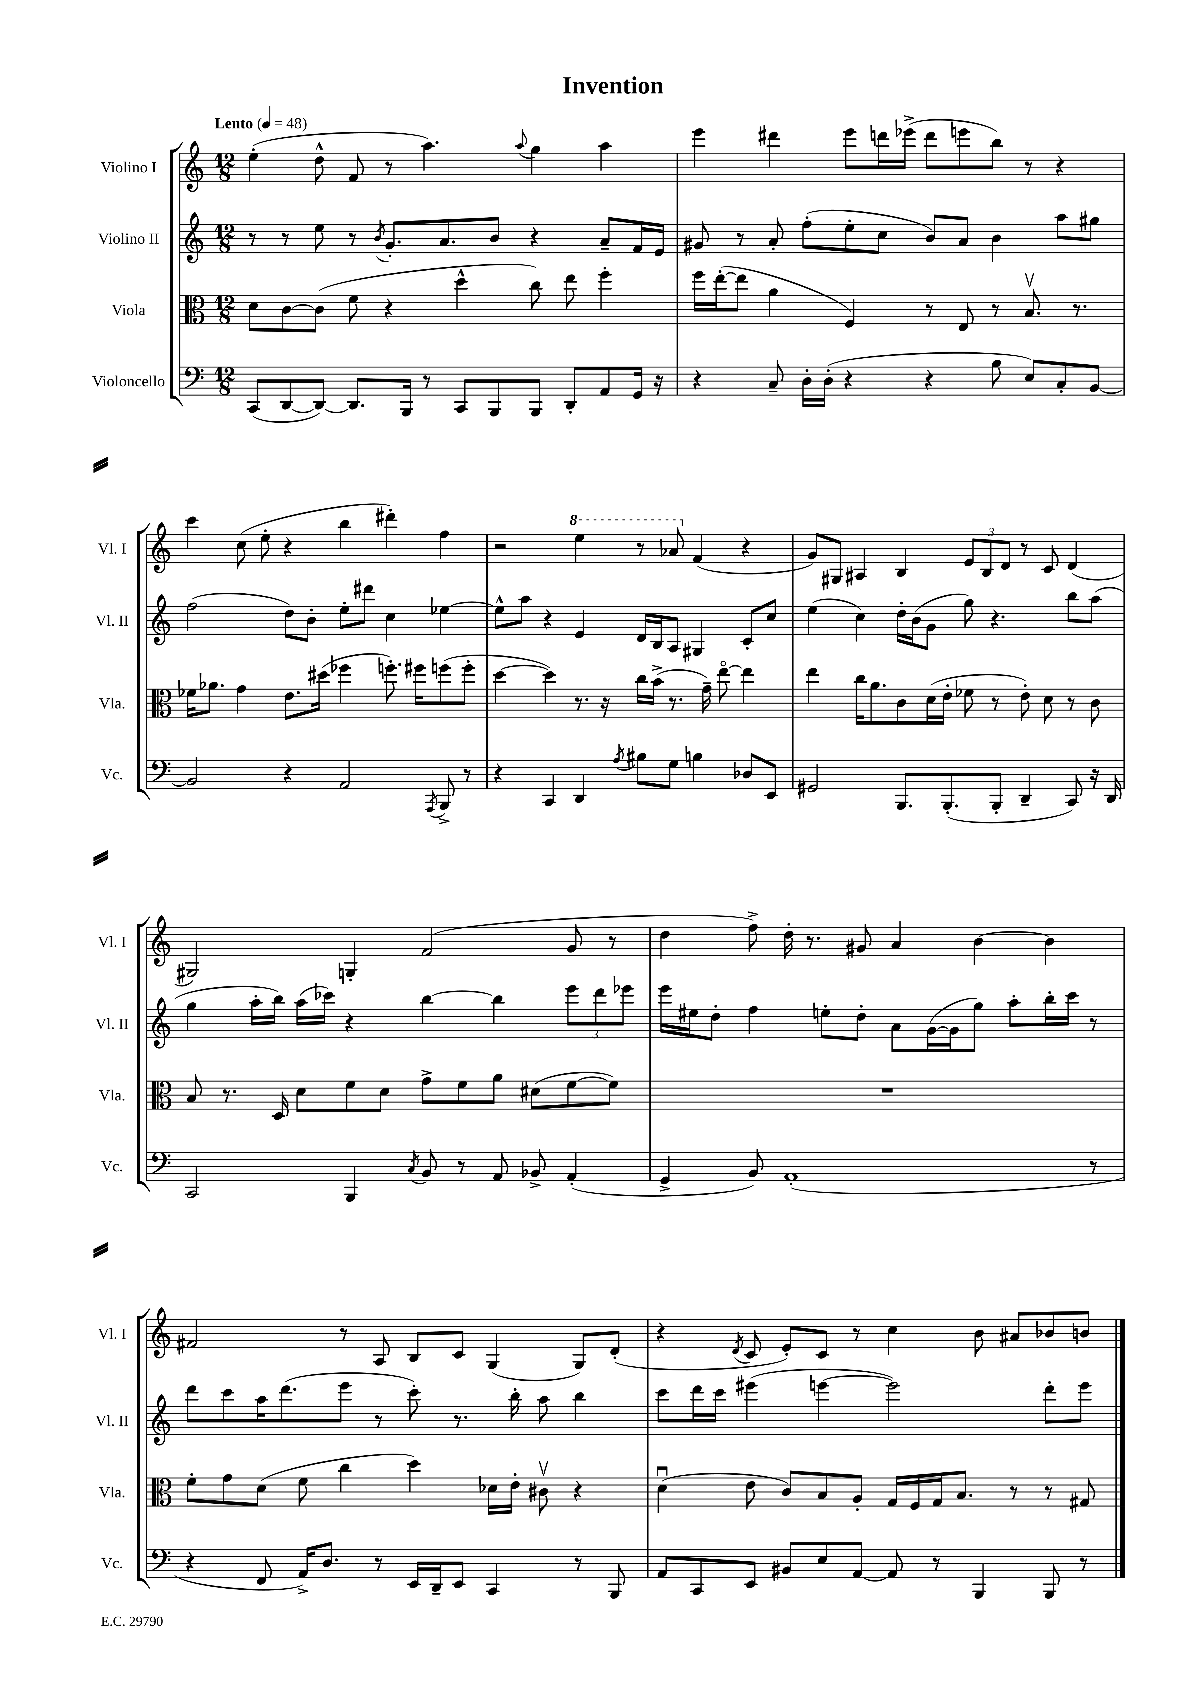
\header { title = "Invention" }
<<
\new StaffGroup <<
\new Staff = "s0" \with { instrumentName = "Violino I" shortInstrumentName = "Vl. I" } {
    \clef treble \key c \major \numericTimeSignature \time 12/8 \tempo "Lento" 4 = 48
    e''4-.( d''8-^ f'8 r8 a''4.) \appoggiatura { a''8 } g''4 a''4 |
    e'''4 dis'''4 e'''8 d'''16 ees'''16->( d'''8 e'''8 b''8) r8 r4 |
    c'''4 c''8( e''8-. r4 b''4 dis'''4-.) f''4 |
    r2 \ottava #1 e'''4 r8 aes''8 \ottava #0 f'4( r4 |
    g'8) gis8 ais4 b4 \tuplet 3/2 { e'8 b8 d'8 } r8 c'8 d'4( |
    gis2) g4-. f'2( g'8 r8 |
    d''4 f''8->) d''16-. r8. gis'8 a'4 b'4~ b'4 |
    fis'2 r8 a8 b8 c'8 g4( g8) d'8-.( |
    r4 \acciaccatura { d'8 } c'8 e'8-.) c'8 r8 c''4 b'8 ais'8 bes'8 b'8 \bar "|." |
}
\new Staff = "s1" \with { instrumentName = "Violino II" shortInstrumentName = "Vl. II" } {
    \clef treble \key c \major \numericTimeSignature \time 12/8
    r8 r8 e''8 r8 \acciaccatura { b'8 } g'8.-. a'8. b'8 r4 a'8-- f'16 e'16 |
    gis'8 r8 a'8-. f''8-.( e''8-. c''8 b'8) a'8 b'4 a''8 gis''8 |
    f''2( d''8) b'8-. e''8-. dis'''8 c''4 ees''4~ |
    ees''8-^ a''8 r4 e'4 d'16 b16 a8 gis4 c'8-. c''8 |
    e''4( c''4) d''16-. b'16( g'8 g''8) r4. b''8 a''8( |
    g''4 a''16-. b''16) a''16( ces'''16) r4 b''4~ b''4 \tuplet 3/2 { e'''8 d'''8 ees'''8 } |
    e'''16 eis''16 d''8-. f''4 e''8-. d''8-. a'8 g'16~( g'16 g''8) a''8-. b''16-. c'''16 r8 |
    d'''8 c'''8 a''16 d'''8.( e'''8 r8 c'''8-.) r8. b''16-. a''8 b''4 |
    c'''8 d'''16 c'''16 eis'''4( e'''4~ e'''2) d'''8-. e'''8 \bar "|." |
}
\new Staff = "s2" \with { instrumentName = "Viola" shortInstrumentName = "Vla." } {
    \clef alto \key c \major \numericTimeSignature \time 12/8
    d'8 c'8~ c'8( f'8 r4 d''4-^ c''8) e''8 f''4-. |
    f''16 e''16~-.( e''8 a'4 f4) r8 e8 r8 b8.\upbow r8. |
    fes'16 aes'8. g'4 e'8. dis''16( fes''4 f''8.-.) fis''16 f''8( f''8-. |
    d''4~ d''4) r8. r16 c''16 b'16->( r8. g'16--) e''8~\flageolet e''4 |
    e''4 c''16 a'8. c'8 d'16( e'16-. fes'8 r8 e'8-.) d'8 r8 c'8 |
    b8 r8. d16 d'8 f'8 d'8 g'8-> f'8 a'8 dis'8( f'8~ f'8) |
    R1. |
    f'8-. g'8 d'8( f'8 c''4 d''4) des'16 e'16-. cis'8\upbow r4 |
    d'4\downbow( e'8 c'8) b8 a8-. g16 f16 g16 b8. r8 r8 gis8 \bar "|." |
}
\new Staff = "s3" \with { instrumentName = "Violoncello" shortInstrumentName = "Vc." } {
    \clef bass \key c \major \numericTimeSignature \time 12/8
    c,8( d,8~ d,8~) d,8. b,,16 r8 c,8 b,,8 b,,8 d,8-. a,8 g,16 r16 |
    r4 c8-- d16-. d16-.( r4 r4 b8 e8) c8-. b,8~ |
    b,2 r4 a,2 \acciaccatura { a,,8 } b,,8-> r8 |
    r4 c,4 d,4 \acciaccatura { a8 } bis8 g8 b4 des8 e,8 |
    gis,2 b,,8. b,,8.-.( b,,8-. d,4-- c,8) r16 d,16 |
    c,2 b,,4 \acciaccatura { c8 } b,8 r8 a,8 bes,8-> a,4-.( |
    g,4-> b,8) a,1-.( r8 |
    r4 f,8 a,16->) d8. r8 e,16 d,16-- e,8 c,4 r8 b,,8 |
    a,8 c,8 e,8 bis,8 e8 a,8~ a,8 r8 b,,4 b,,8 r8 \bar "|." |
}
>>
>>
\layout { \context { \Score \remove "Bar_number_engraver" } }
